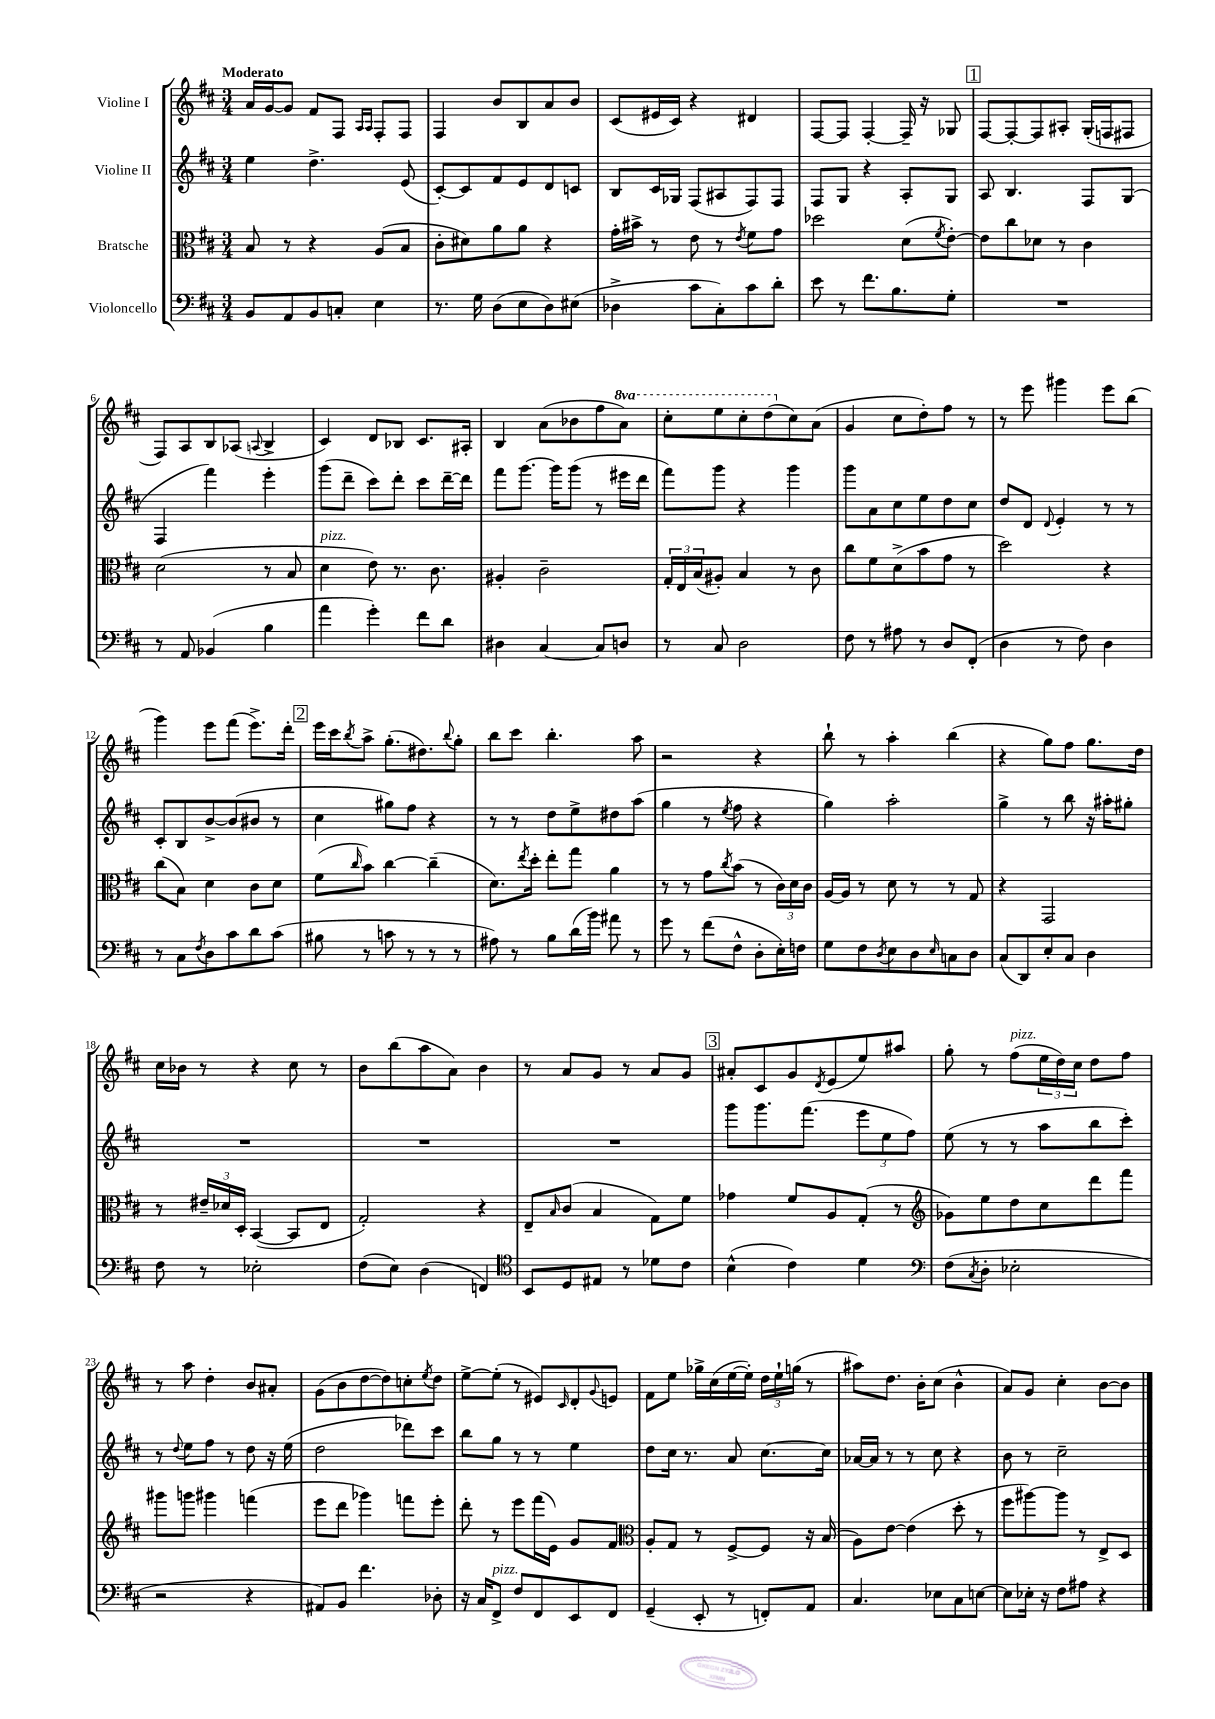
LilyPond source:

<<
\new StaffGroup <<
\new Staff = "s0" \with { instrumentName = "Violine I" } {
    \clef treble \key d \major \numericTimeSignature \time 3/4 \set Staff.ottavationMarkups = #ottavation-simple-ordinals \tempo "Moderato"
    a'16 g'16~ g'8 fis'8 fis8 \grace { a16 a16 } fis8-. fis8 |
    fis4 b'8 b8 a'8 b'8 |
    cis'8( eis'16 cis'16) r4 dis'4 |
    fis8~ fis8 fis4~-. fis16-- r16 ges8 |
    \mark \markup { \box "1" } fis8~ fis8~-. fis8 ais8-. g16-.( f16 fis8 |
    fis8) a8 b8 aes8( \appoggiatura { a8 } b4-> |
    cis'4) d'8 bes8 cis'8. ais16-. |
    b4 a'8( bes'8 fis''8 \ottava #1 a''8) |
    cis'''8-. e'''8 cis'''8-. d'''8( \ottava #0 cis''8) a'8( |
    g'4 cis''8 d''8-.) fis''8 r8 |
    r8 e'''8 gis'''4 e'''8 b''8( |
    g'''4) e'''8 fis'''8( e'''8.->) d'''16-. |
    \mark \markup { \box "2" } e'''16 cis'''16 \acciaccatura { b''8 } a''8-> g''8.-.( dis''8.) \appoggiatura { b''8 } g''8-. |
    b''8 cis'''8 b''4.-. a''8 |
    r2 r4 |
    b''8-! r8 a''4-. b''4( |
    r4 g''8) fis''8 g''8. d''16 |
    cis''16 bes'16 r8 r4 cis''8 r8 |
    b'8 b''8( a''8 a'8) b'4 |
    r8 a'8 g'8 r8 a'8 g'8 |
    \mark \markup { \box "3" } ais'8-. cis'8 g'8 \acciaccatura { d'8 } e'8( e''8) ais''8 |
    g''8-. r8 fis''8^\markup { \italic "pizz." }( \tuplet 3/2 { e''16 d''16) cis''16 } d''8 fis''8 |
    r8 a''8 d''4-. b'8 ais'8-. |
    g'8( b'8 d''8~ d''8) c''8-. \acciaccatura { e''8 } d''8 |
    e''8~-> e''8-.( r8 eis'8) \grace { cis'16 } d'8-. \appoggiatura { g'8 } e'8 |
    fis'8 e''8 ges''16-> cis''16( e''16~ e''16-.) \tuplet 3/2 { d''16 e''16-! g''16( } r8 |
    ais''8) d''8. b'16-. cis''8( b'4-^ |
    a'8) g'8 cis''4-. b'8~ b'8 \bar "|." |
}
\new Staff = "s1" \with { instrumentName = "Violine II" } {
    \clef treble \key d \major \numericTimeSignature \time 3/4
    e''4 d''4.-> e'8( |
    cis'8~-.) cis'8 fis'8 e'8 d'8 c'8 |
    b8 cis'16 ges16 fis8( ais8 fis8) fis8 |
    fis8 g8 r4 a8-. g8 |
    \mark \markup { \box "1" } a8 b4. fis8 g8( |
    fis4 fis'''4) e'''4-. |
    g'''8( d'''8-- cis'''8) d'''8-. cis'''8 d'''16~-- d'''16 |
    fis'''8 g'''8.~ g'''16 g'''8( r8 eis'''16 d'''16 |
    fis'''8) g'''8 r4 g'''4 |
    g'''8 a'8 cis''8 e''8 d''8 cis''8 |
    d''8 d'8 \appoggiatura { d'8 } e'4-. r8 r8 |
    cis'8-. b8 b'8~-> b'8( bis'8 r8 |
    \mark \markup { \box "2" } cis''4 gis''8) fis''8 r4 |
    r8 r8 d''8 e''8-> dis''8 a''8( |
    g''4 r8 \acciaccatura { e''8 } fis''8 r4 |
    g''4) a''2-. |
    g''4-> r8 b''8 r16 ais''16-. gis''8-. |
    R2. |
    R2. |
    R2. |
    \mark \markup { \box "3" } g'''8 g'''8. fis'''8.( \tuplet 3/2 { e'''8 e''8 fis''8) } |
    e''8( r8 r8 a''8 b''8 cis'''8-.) |
    r8 \appoggiatura { d''8 } e''8 fis''8 r8 d''8 r16 e''16( |
    d''2 des'''8) cis'''8 |
    b''8 g''8 r8 r8 e''4 |
    d''8 cis''16 r8. a'8 cis''8.~ cis''16 |
    aes'16~ aes'16 r8 r8 cis''8 r4 |
    b'8 r8 cis''2-- \bar "|." |
}
\new Staff = "s2" \with { instrumentName = "Bratsche" } {
    \clef alto \key d \major \numericTimeSignature \time 3/4
    b8 r8 r4 a8( b8 |
    cis'8-. dis'8) a'8 a'8 r4 |
    g'16-. bis'16-> r8 e'8 r8 \acciaccatura { e'8 } fis'8 g'8 |
    des''2 d'8( \acciaccatura { fis'8 } e'8~-.) |
    \mark \markup { \box "1" } e'8 cis''8 des'8 r8 cis'4 |
    d'2( r8 b8 |
    d'4^\markup { \italic "pizz." } e'8) r8. cis'8. |
    ais4-. cis'2-- |
    \tuplet 3/2 { g16-. e16 b16( } ais8-.) b4 r8 cis'8 |
    cis''8 fis'8 d'8->( b'8 g'8 r8 |
    d''2) r4 |
    cis''8( b8) d'4 cis'8 d'8 |
    \mark \markup { \box "2" } fis'8( \grace { cis''16 } b'8) cis''4~ cis''4--( |
    d'8.) \acciaccatura { e''8 } d''16-. e''8-. g''8 a'4 |
    r8 r8 g'8 \acciaccatura { cis''8 } b'8( r8 \tuplet 3/2 { cis'16) d'16 cis'16 } |
    a16~ a16 r8 d'8 r8 r8 g8 |
    r4 g,2 |
    r8 \tuplet 3/2 { eis'16-- des'16 d16-. } b,4~( b,8 e8 |
    g2-.) r4 |
    e8-- \grace { b16 } cis'8( b4 g8) fis'8 |
    \mark \markup { \box "3" } ges'4 fis'8 a8 g8-.( r8 |
    \clef treble ges'8) e''8 d''8 cis''8 d'''8 fis'''8 |
    gis'''8 g'''8 gis'''4 f'''4( |
    e'''8 d'''8 ges'''4) f'''8 e'''8-. |
    d'''8-. r8 e'''8 fis'''16( e'16) g'8 fis'8 |
    \clef alto a8-. g8 r8 fis8~-> fis8 r16 b16( |
    a8) e'8~ e'4( d''8-. r8 |
    fis''8 ais''8~) ais''8 r8 e8-> d8 \bar "|." |
}
\new Staff = "s3" \with { instrumentName = "Violoncello" } {
    \clef bass \key d \major \numericTimeSignature \time 3/4
    b,8 a,8 b,8 c8-. e4 |
    r8. g16 d8( e8 d8) eis8( |
    des4-> cis'8 cis8-.) cis'8 d'8-. |
    e'8 r8 fis'8. b8. g8-. |
    \mark \markup { \box "1" } R2. |
    r8 a,8 bes,4( b4 |
    a'4 g'4-.) fis'8 d'8 |
    dis4 cis4~ cis8 d8 |
    r8 cis8 d2 |
    fis8 r8 ais8 r8 d8 fis,8-.( |
    d4 r8 fis8) d4 |
    r8 cis8 \acciaccatura { fis8 } d8 cis'8 d'8 cis'8( |
    \mark \markup { \box "2" } bis8 r8 c'8 r8 r8 r8 |
    ais8) r8 b8 d'16( b'16) ais'8 r8 |
    g'8 r8 fis'8( fis8-^ d8-. e16-.) f16 |
    g8 fis8 \acciaccatura { d8 } e8 d8 \grace { e16 } c8 d8 |
    cis8( d,8) e8-. cis8 d4 |
    fis8 r8 ees2-. |
    fis8( e8) d4( f,4) |
    \clef tenor b,8 d8 eis8 r8 des'8 cis'8 |
    \mark \markup { \box "3" } b4-^( cis'4) d'4 |
    \clef bass fis8( \acciaccatura { cis8 } d8-. ees2-. |
    r2 r4 |
    ais,8) b,8 fis'4. des8-. |
    r16 cis16 fis,8->^\markup { \italic "pizz." } fis8 fis,8 e,8 fis,8 |
    g,4--( e,8-. r8 f,8-.) a,8 |
    cis4. ees8 cis8 e8~ |
    e8 ees16-. r16 fis8 ais8 r4 \bar "|." |
}
>>
>>
